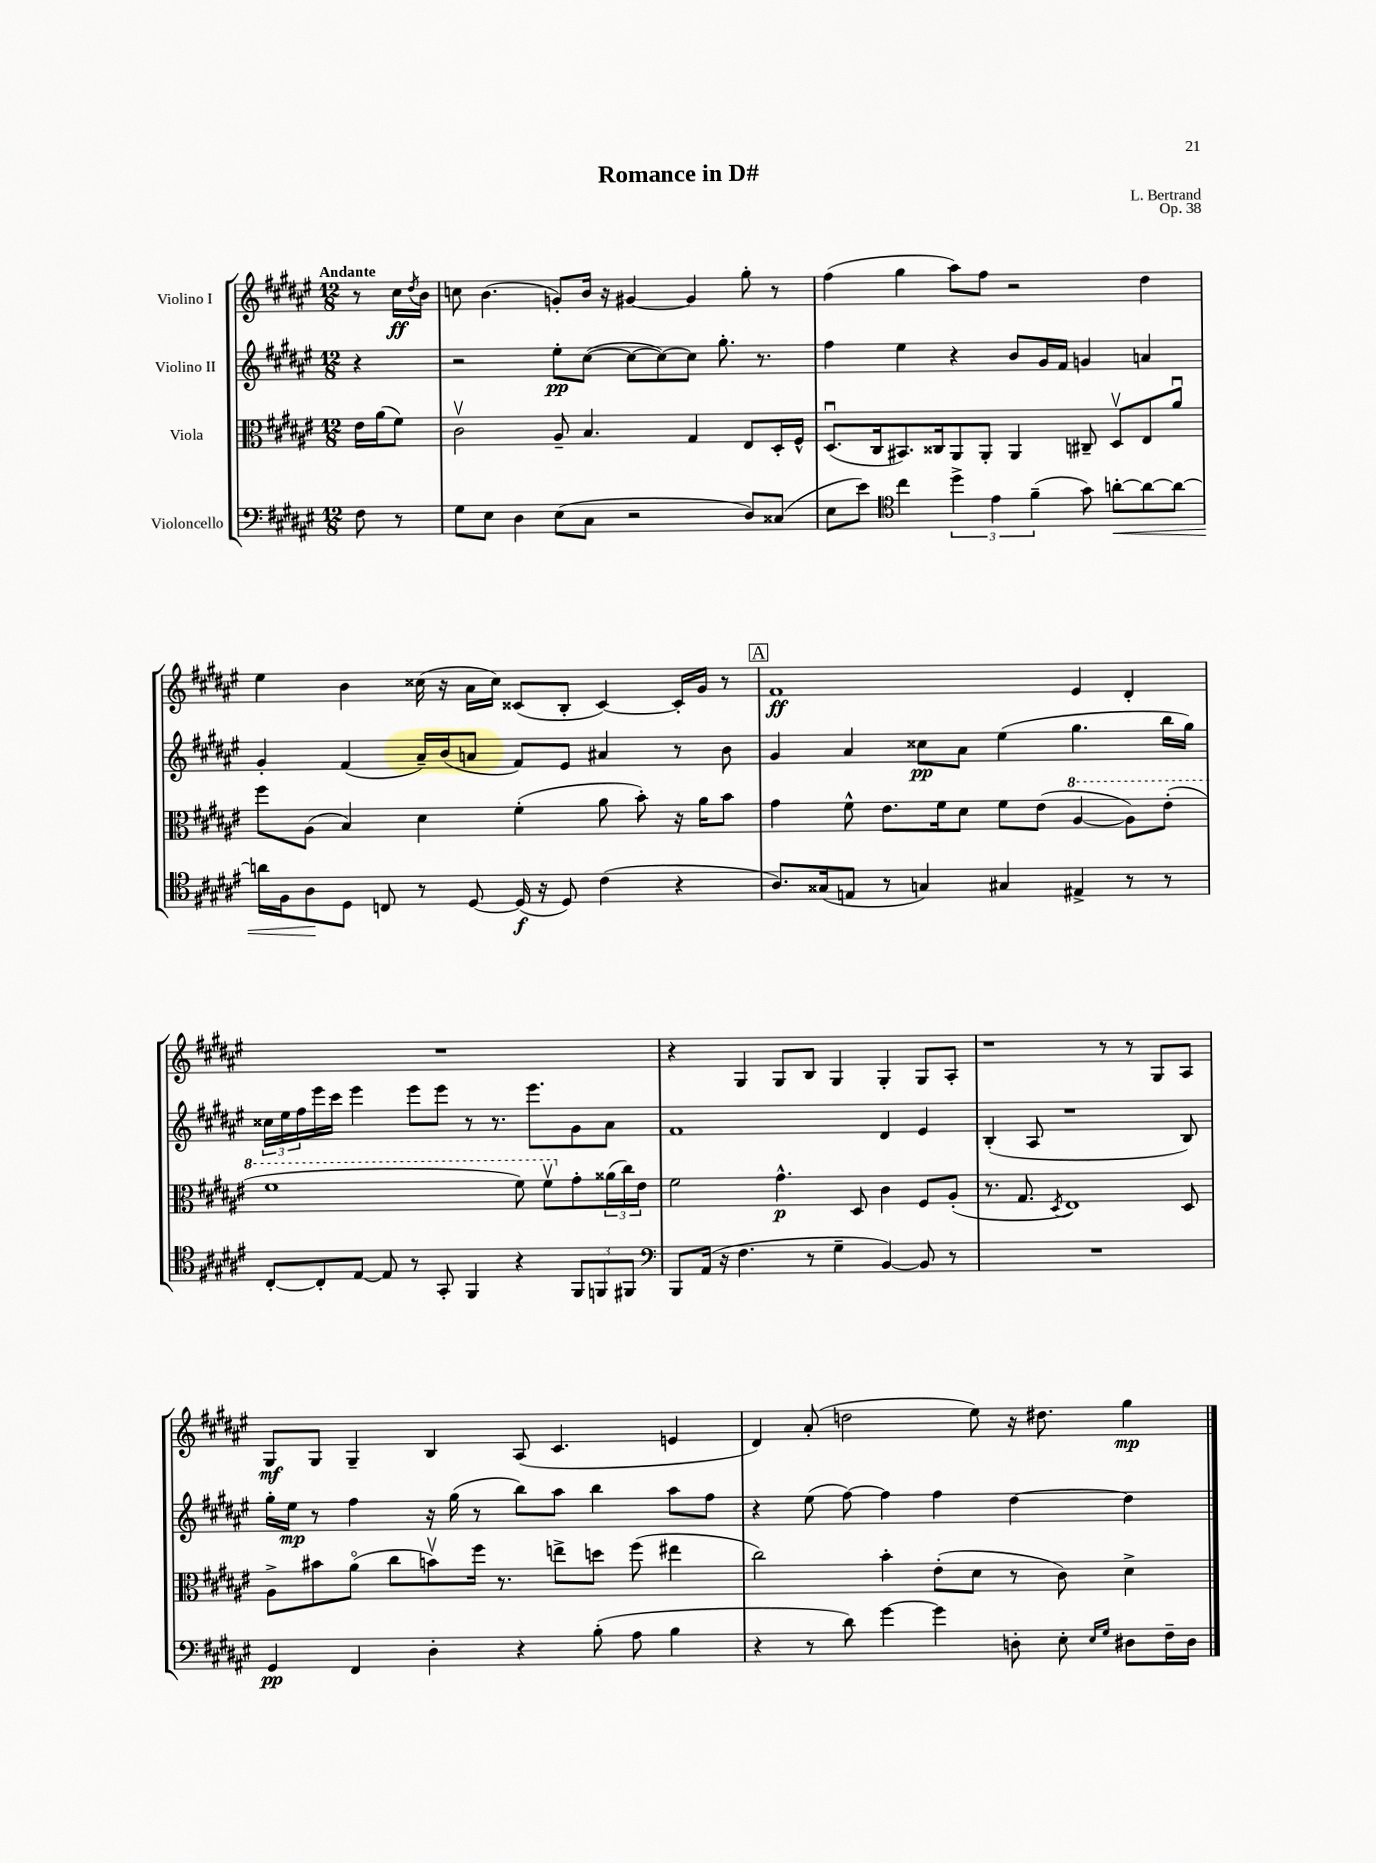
\header { title = "Romance in D#" composer = "L. Bertrand" opus = "Op. 38" }
<<
\new StaffGroup <<
\new Staff = "s0" \with { instrumentName = "Violino I" } {
    \clef treble \key fis \major \numericTimeSignature \time 12/8 \partial 4 \tempo "Andante"
    r8 cis''16\ff \acciaccatura { dis''8 } b'16 |
    c''8 b'4.( g'8-.) b'16 r16 gis'4~ gis'4 gis''8-. r8 |
    fis''4( gis''4 ais''8) fis''8 r2 dis''4 |
    eis''4 b'4 cisis''16( r16 ais'16 cisis''16) cisis'8( b8-. cisis'4~) cisis'16-. gis'16 r8 |
    \mark \markup { \box "A" } fis'1\ff eis'4 dis'4-. |
    R1. |
    r4 gis4 gis8 b8 gis4 gis4-. gis8 ais8-. |
    r1 r8 r8 gis8 ais8 |
    gis8\mf gis8 gis4-- b4 ais8( cis'4. e'4 |
    dis'4) ais'8-.( d''2 eis''8) r16 dis''8. gis''4\mp \bar "|." |
}
\new Staff = "s1" \with { instrumentName = "Violino II" } {
    \clef treble \key fis \major \numericTimeSignature \time 12/8 \partial 4
    r4 |
    r2 eis''8-.\pp cis''8~( cis''8~ cis''8~) cis''8 gis''8.-. r8. |
    fis''4 eis''4 r4 b'8 gis'16 fis'16 g'4 a'4 |
    gis'4-. fis'4( ais'16--) b'16( a'8 fis'8) eis'8 ais'4 r8 b'8 |
    \mark \markup { \box "A" } gis'4 ais'4 cisis''8\pp ais'8 eis''4( gis''4. b''16 gis''16) |
    \tuplet 3/2 { cisis''16 eis''16 fis''16 } eis'''16 cis'''16 eis'''4 eis'''8 eis'''8 r8 r8. eis'''8. gis'8 ais'8 |
    fis'1 dis'4 eis'4 |
    b4-.( ais8 r1 b8) |
    gis''16-. eis''16\mp r8 fis''4 r16 gis''16( r8 b''8) ais''8 b''4 ais''8 fis''8 |
    r4 eis''8( fis''8~) fis''4 fis''4 dis''4~ dis''4 \bar "|." |
}
\new Staff = "s2" \with { instrumentName = "Viola" } {
    \clef alto \key fis \major \numericTimeSignature \time 12/8 \partial 4
    eis'16 ais'16( fis'8) |
    cis'2\upbow ais8-- b4. gis4 eis8 dis16-. fis16-^ |
    dis8.\downbow( cis16 bis,8.) cisis16 ais,8 ais,8-. ais,4 cis8-- dis8\upbow eis8 ais'8\downbow |
    fis''8 ais8( b4) dis'4 fis'4-.( ais'8 b'8-.) r16 ais'16 b'8 |
    \mark \markup { \box "A" } gis'4 fis'8-^ eis'8. fis'16 dis'8 fis'8 eis'8( \ottava #1 ais'4~ ais'8) eis''8-.( |
    fis''1 fis''8) fis''8\upbow \ottava #0 gis'8-. \tuplet 3/2 { aisis'16( cis''16) eis'16 } |
    fis'2 gis'4.-^\p dis8 cis'4 fis8 ais8-.( |
    r8. gis8. \acciaccatura { dis8 } eis1) dis8 |
    ais8-> bis'8 ais'8\flageolet( cis''8 b'8\upbow) fis''16 r8. e''8-> d''8 fis''8( eis''4 |
    cis''2) b'4-. eis'8-.( dis'8 r8 cis'8) dis'4-> \bar "|." |
}
\new Staff = "s3" \with { instrumentName = "Violoncello" } {
    \clef bass \key fis \major \numericTimeSignature \time 12/8 \partial 4
    fis8 r8 |
    gis8 eis8 dis4 eis8( cis8 r2 dis8) cisis8( |
    eis8 eis'8) \clef tenor cis''4 \tuplet 3/2 { dis''4-> eis'4 fis'4--( } gis'8) a'8~-.\< a'8~ a'8~ |
    a'16 fis16 ais8\! dis8 c8 r8 dis8~ dis16\f( r16 dis8) cis'4( r4 |
    \mark \markup { \box "A" } ais8.) gisis16( e8 r8 g4) gis4 eis4-> r8 r8 |
    cis8~-. cis8-. eis8~ eis8 r8 gis,8-. fis,4 r4 \tuplet 3/2 { fis,8 f,8 fis,8 } |
    \clef bass b,,8 ais,16( r16 fis4. r8 gis4-- b,4~) b,8 r8 |
    R1. |
    gis,4\pp fis,4 dis4-. r4 b8-.( ais8 b4 |
    r4 r8 dis'8) gis'4~ gis'4 d8-. eis8-. \grace { eis16 gis16 } dis8 fis16-- dis16 \bar "|." |
}
>>
>>
\layout { \context { \Score \remove "Bar_number_engraver" } }
